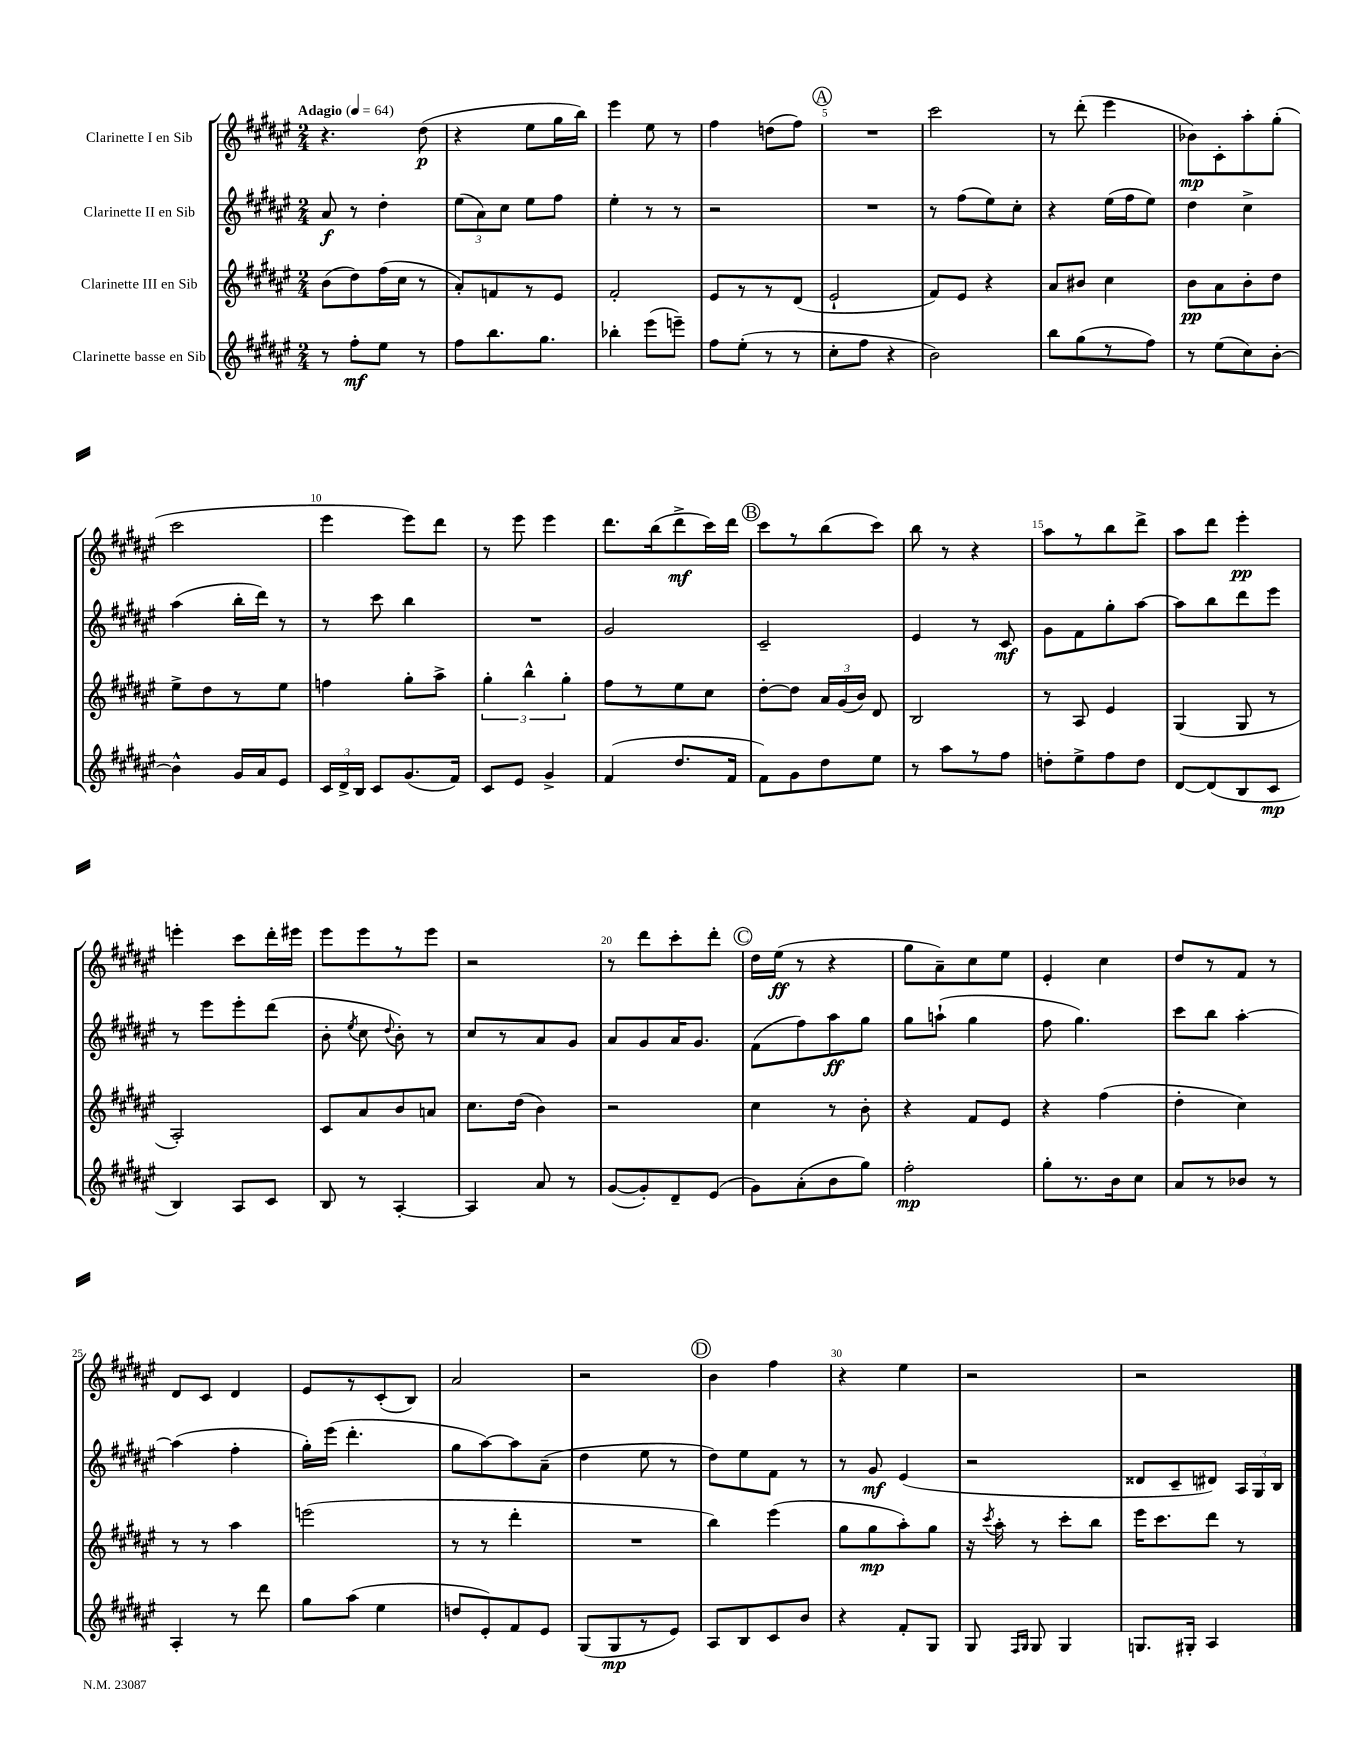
<<
\new StaffGroup <<
\new Staff = "s0" \with { instrumentName = "Clarinette I en Sib" } {
    \clef treble \key fis \major \numericTimeSignature \time 2/4 \tempo "Adagio" 4 = 64
    \autoBeamOff r4. dis''8\p( |
    r4 eis''8[ gis''16 b''16]) |
    eis'''4 eis''8 r8 |
    fis''4 d''8[( fis''8]) |
    \mark \markup { \circle "A" } R2 |
    cis'''2 |
    r8 dis'''8-.( eis'''4 |
    bes'8[\mp) cis'8-. ais''8-. gis''8]-.( |
    cis'''2 |
    eis'''4 eis'''8[) dis'''8] |
    r8 eis'''8 eis'''4 |
    dis'''8.[ b''16( dis'''8->\mf cis'''16) dis'''16] |
    \mark \markup { \circle "B" } cis'''8[ r8 b''8( cis'''8]) |
    b''8 r8 r4 |
    ais''8[ r8 b''8 dis'''8]-> |
    ais''8[ dis'''8] eis'''4-.\pp |
    e'''4-. cis'''8[ dis'''16-. eis'''16] |
    eis'''8[ eis'''8 r8 eis'''8] |
    r2 |
    r8 dis'''8[ cis'''8-. dis'''8]-. |
    \mark \markup { \circle "C" } dis''16[ eis''16]\ff( r8 r4 |
    gis''8[ ais'8--) cis''8 eis''8] |
    eis'4-. cis''4 |
    dis''8[ r8 fis'8] r8 |
    dis'8[ cis'8] dis'4 |
    eis'8[ r8 cis'8-.( b8]) |
    ais'2 |
    r2 |
    \mark \markup { \circle "D" } b'4 fis''4 |
    r4 eis''4 |
    r2 |
    r2 \bar "|." |
}
\new Staff = "s1" \with { instrumentName = "Clarinette II en Sib" } {
    \clef treble \key fis \major \numericTimeSignature \time 2/4
    \autoBeamOff ais'8\f r8 dis''4-. |
    \tuplet 3/2 { eis''8[( ais'8) cis''8] } eis''8[ fis''8] |
    eis''4-. r8 r8 |
    r2 |
    \mark \markup { \circle "A" } R2 |
    r8 fis''8[( eis''8) cis''8]-. |
    r4 eis''16[( fis''16 eis''8]) |
    dis''4 cis''4-> |
    ais''4( b''16[-. dis'''16]) r8 |
    r8 cis'''8 b''4 |
    R2 |
    gis'2 |
    \mark \markup { \circle "B" } cis'2-- |
    eis'4 r8 cis'8\mf |
    gis'8[ fis'8 gis''8-. ais''8]~ |
    ais''8[ b''8 dis'''8 eis'''8] |
    r8 eis'''8[ eis'''8-. dis'''8]( |
    b'8-. \acciaccatura { eis''8 } cis''8 \appoggiatura { dis''8 } b'8-.) r8 |
    cis''8[ r8 ais'8 gis'8] |
    ais'8[ gis'8 ais'16 gis'8.] |
    \mark \markup { \circle "C" } fis'8[( fis''8) ais''8\ff gis''8] |
    gis''8[ a''8]-!( gis''4 |
    fis''8 gis''4.) |
    cis'''8[ b''8] ais''4~-. |
    ais''4( fis''4-. |
    gis''16[-.) eis'''16]( dis'''4.-. |
    gis''8[ ais''8~) ais''8 ais'8]--( |
    dis''4 eis''8 r8 |
    \mark \markup { \circle "D" } dis''8[) eis''8 fis'8] r8 |
    r8 gis'8\mf eis'4( |
    r2 |
    disis'8[ cis'8-- dis'8]) \tuplet 3/2 { ais16[ gis16 b16] } \bar "|." |
}
\new Staff = "s2" \with { instrumentName = "Clarinette III en Sib" } {
    \clef treble \key fis \major \numericTimeSignature \time 2/4
    \autoBeamOff b'8[( dis''8) fis''16( cis''16] r8 |
    ais'8[-.) f'8 r8 eis'8] |
    fis'2-. |
    eis'8[ r8 r8 dis'8]( |
    \mark \markup { \circle "A" } eis'2-! |
    fis'8[) eis'8] r4 |
    ais'8[ bis'8] cis''4 |
    b'8[\pp ais'8 b'8-. dis''8] |
    eis''8[-> dis''8 r8 eis''8] |
    f''4 gis''8[-. ais''8]-> |
    \tuplet 3/2 { gis''4-. b''4-^ gis''4-. } |
    fis''8[ r8 eis''8 cis''8] |
    \mark \markup { \circle "B" } dis''8[~-. dis''8] \tuplet 3/2 { ais'16[ gis'16( b'16]) } dis'8 |
    b2 |
    r8 ais8 eis'4 |
    gis4( gis8 r8 |
    ais2-.) |
    cis'8[ ais'8 b'8 a'8] |
    cis''8.[ dis''16]( b'4) |
    r2 |
    \mark \markup { \circle "C" } cis''4 r8 b'8-. |
    r4 fis'8[ eis'8] |
    r4 fis''4( |
    dis''4-. cis''4) |
    r8 r8 ais''4 |
    e'''2( |
    r8 r8 dis'''4-. |
    R2 |
    \mark \markup { \circle "D" } b''4) eis'''4( |
    gis''8[ gis''8\mp ais''8-.) gis''8] |
    r16 \acciaccatura { cis'''8 } ais''16-. r8 cis'''8[-. b''8] |
    eis'''16[ cis'''8. dis'''8] r8 \bar "|." |
}
\new Staff = "s3" \with { instrumentName = "Clarinette basse en Sib" } {
    \clef treble \key fis \major \numericTimeSignature \time 2/4
    \autoBeamOff r8 fis''8[-.\mf eis''8] r8 |
    fis''8[ b''8. gis''8.] |
    bes''4-. eis'''8[( e'''8]--) |
    fis''8[ eis''8]-.( r8 r8 |
    \mark \markup { \circle "A" } cis''8[-. fis''8] r4 |
    b'2) |
    b''8[ gis''8( r8 fis''8]) |
    r8 eis''8[( cis''8) b'8]~-. |
    b'4-^ gis'16[ ais'16 eis'8] |
    \tuplet 3/2 { cis'16[ dis'16-> b16] } cis'8[ gis'8.( fis'16]) |
    cis'8[ eis'8] gis'4-> |
    fis'4( dis''8.[ fis'16] |
    \mark \markup { \circle "B" } fis'8[) gis'8 dis''8 eis''8] |
    r8 ais''8[ r8 fis''8] |
    d''8[-. eis''8-> fis''8 d''8] |
    dis'8[~ dis'8( b8 cis'8]\mp |
    b4) ais8[ cis'8] |
    b8 r8 ais4~-. |
    ais4 ais'8 r8 |
    gis'8[~( gis'8-.) dis'8-- eis'8]( |
    \mark \markup { \circle "C" } gis'8[) ais'8-.( b'8 gis''8]) |
    fis''2-.\mp |
    gis''8[-. r8. b'16 cis''8] |
    ais'8[ r8 bes'8] r8 |
    ais4-. r8 dis'''8 |
    gis''8[ ais''8]( eis''4 |
    d''8[ eis'8-.) fis'8 eis'8] |
    gis8[( gis8\mp r8 eis'8]) |
    \mark \markup { \circle "D" } ais8[ b8 cis'8 b'8] |
    r4 fis'8[-. gis8] |
    gis8 \grace { fis16[ gis16] } gis8 gis4 |
    g8.[ gis16]-. ais4 \bar "|." |
}
>>
>>
\layout { \context { \Score \override BarNumber.break-visibility = ##(#f #t #t) barNumberVisibility = #(every-nth-bar-number-visible 5) } }
